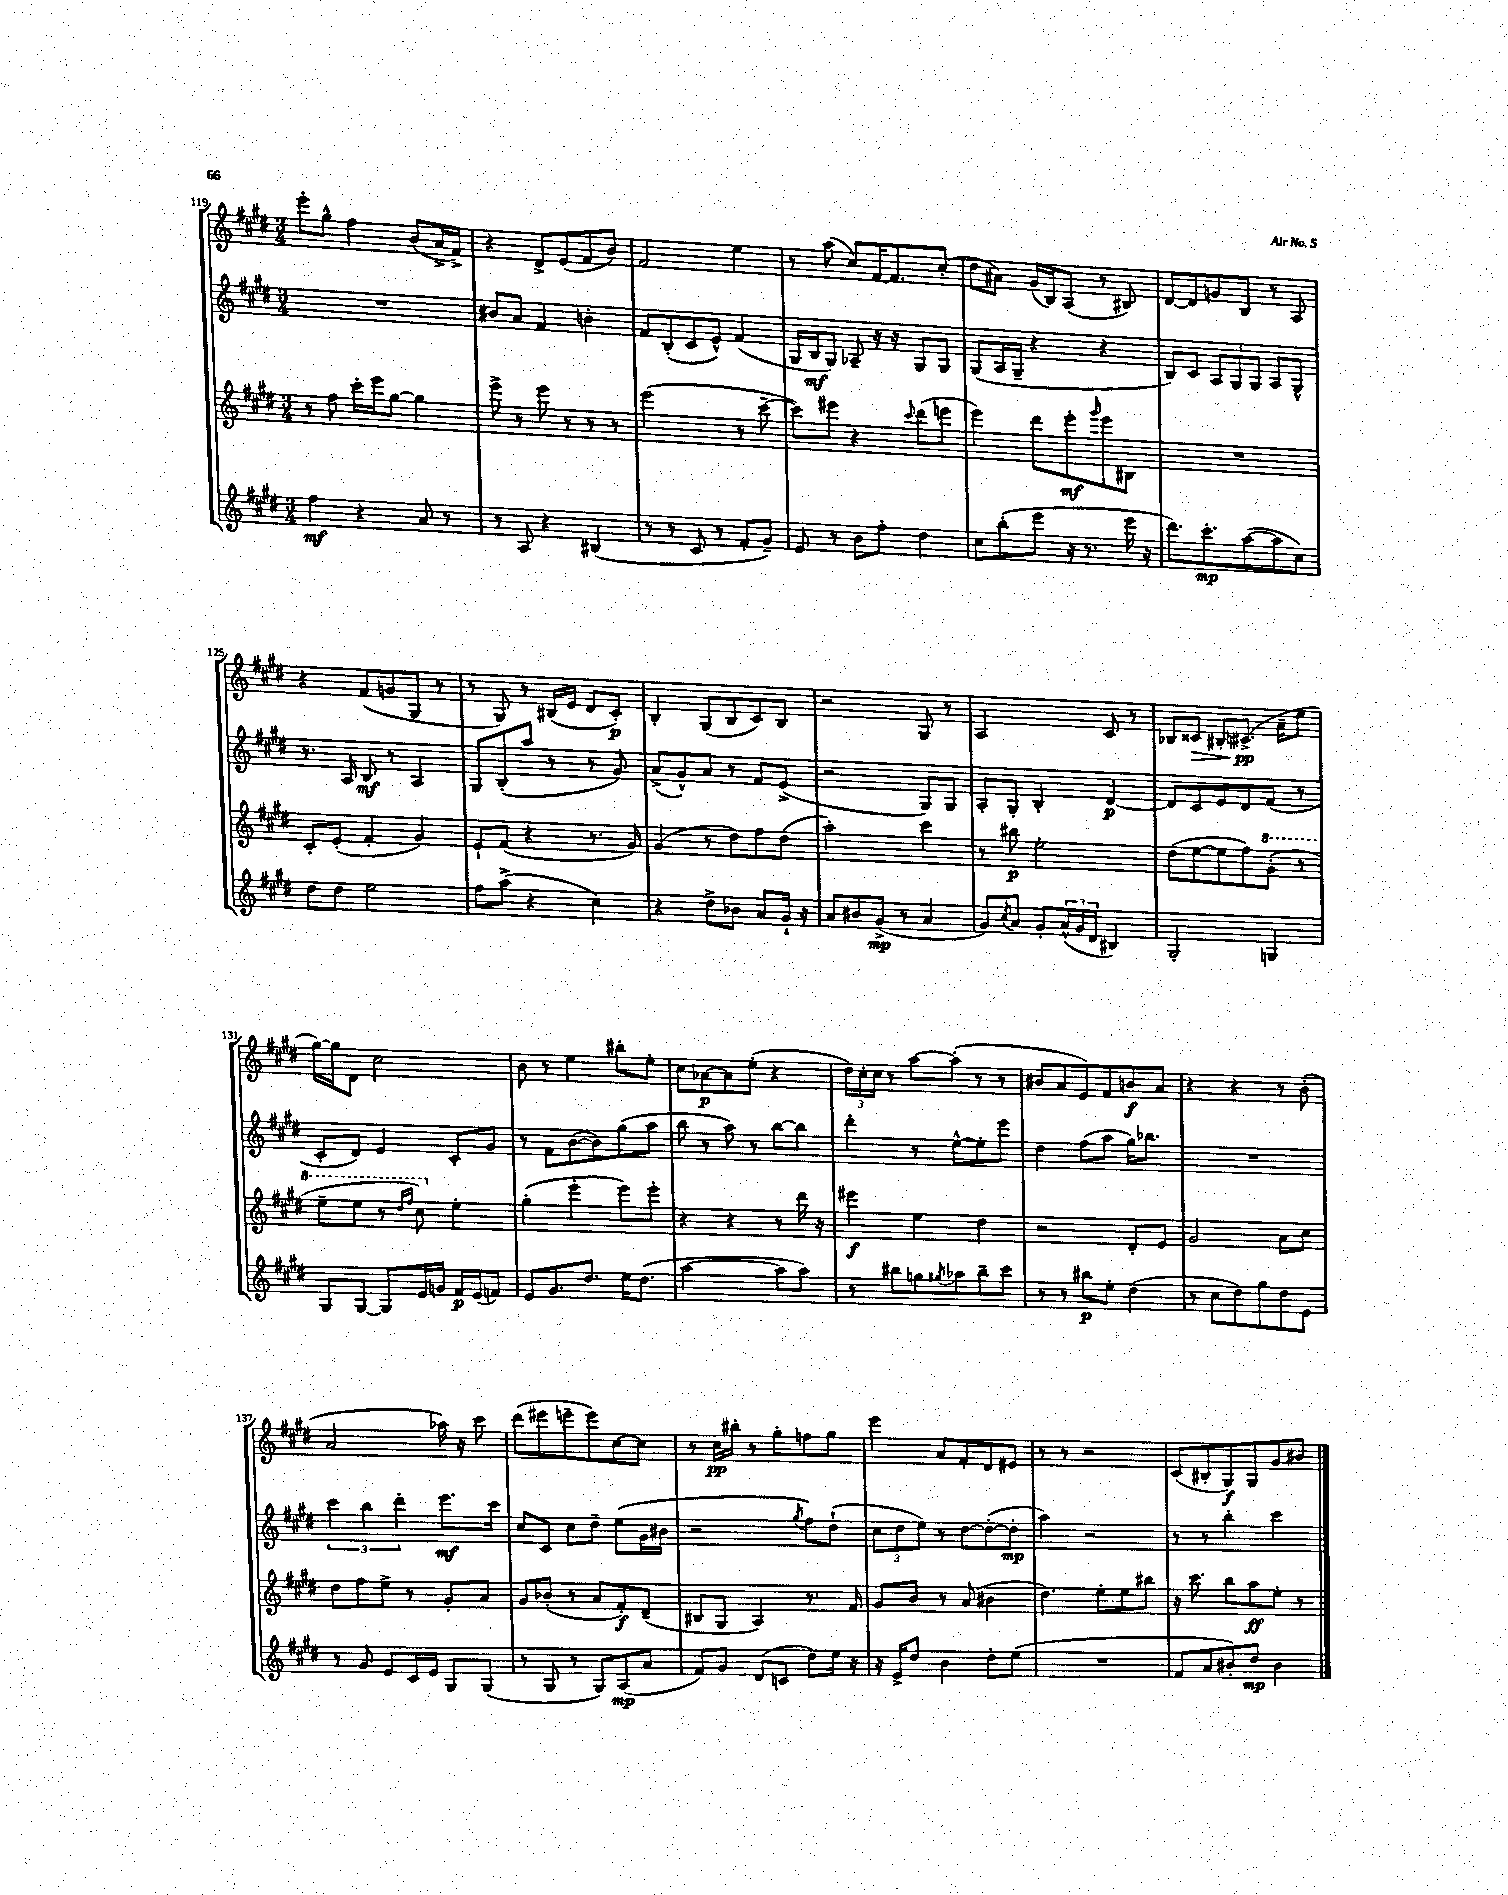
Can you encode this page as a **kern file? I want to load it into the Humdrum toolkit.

**kern	**kern	**kern	**kern
*staff4	*staff3	*staff2	*staff1
*clefG2	*clefG2	*clefG2	*clefG2
*k[f#c#g#d#]	*k[f#c#g#d#]	*k[f#c#g#d#]	*k[f#c#g#d#]
*M3/4	*M3/4	*M3/4	*M3/4
4ff#	8r	2.r	8eee'
.	8ff#	.	8gg#^^
4r	16ccc#'	.	4ff#
.	16eee	.	.
.	[8gg#	.	.
8a	4gg#]	.	(8b
8r	.	.	16a^
.	.	.	16f#^)
=	=	=	=
8r	8eee^	8b#	4r
8A	8r	8a	.
4r	8eee	4f#	8d#^
.	8r	.	(8e
(4B#	8r	4b'	8f#
.	8r	.	8b)
=	=	=	=
8r	(2eee	8f#	2f#
8r	.	(8B'	.
8c#	.	8c#	.
8r	.	8e^^)	.
8f#'	8r	(4f#	4ee
8g#~)	[8ccc#~	.	.
=	=	=	=
8e	8ccc#])	16G#	8r
.	.	16B	.
8r	8eee#	8G#)	(8aa
8b	4r	8A-~	8cc#)
8ff#'	.	16r	[16f#
.	.	16r	8.f#]
.	8qqccc#	.	.
4dd#	(8ddd#	8G#	.
.	8eee	8G#	(8cc#'
=	=	=	=
8cc#	4eee)	(8G#	8dd#
(8bb'	.	16A	8a#)
.	.	16G#~	.
8eee	8ddd#	4r	(16g#
.	.	.	16B)
16r	8eee'	.	(8A
8.r	.	.	.
.	16qqggg#	.	.
.	8eee	4r	8r
16eee	8B#	.	8B#)
16r	.	.	.
=	=	=	=
8.ddd#)	2.r	8B)	[8d#
.	.	8c#	8d#]
8.ccc#'	.	.	.
.	.	12A	8g
.	.	12G#	.
([8aa	.	.	8B
.	.	12G#	.
8aa]	.	8A	8r
8cc#)	.	8G#^^	8A
=	=	=	=
8dd#	8c#'	8.r	4r
8dd#	(8e'	.	.
.	.	16A	.
2ee	4f#'	8B	(8f#
.	.	8r	8g
.	4g#)	4A	8G#
.	.	.	8r
=	=	=	=
8ff#	8e`	8G#	8r
(8aa^	(8f#	(8B'	8G#)
4r	4r	8aa	8r
.	.	8r	(16B#
.	.	.	16e
4cc#)	8.r	8r	8d#
.	.	8g#)	8c#')
.	16g#)	.	.
=	=	=	=
4r	(4g#	(8a^	4B'
.	.	8g#^^)	.
8dd#^	8r	8a	(8G#
8b-	8dd#)	8r	8B
8a	8ff#	8f#	8c#)
16g#`	(8dd#	(8e^	8B
16r	.	.	.
=	=	=	=
8a	2aa')	2r	2r
8b#	.	.	.
(8g#^	.	.	.
8r	.	.	.
4a	4ccc#	8G#)	8G#
.	.	8G#	8r
=	=	=	=
8g#)	8r	8A'	2A
8qcc#	.	.	.
8a	8bb#	8G#'	.
8g#'	2ee'	4B'	.
(24a^^	.	.	.
24g#	.	.	.
24d#	.	.	.
4B#)	.	[4d#	8c#
.	.	.	8r
=	=	=	=
2G#'	(8dd#	8d#]	8B-
.	[8ee	8c#	8c##
.	8ee]	8e	8B#'
.	8ff#)	8d#	(8.c#^
4G	(8gg#'	(8f#	.
.	.	.	16a~
.	8r	8r	8ee
=	=	=	=
8G#	8eee~	8c#'	[16gg#)
.	.	.	16gg#]
[8G#	8eee	8d#)	8d#
8G#]	8r	4e	2cc#
.	16qqddd#	.	.
.	16qqfff#	.	.
16e	8ccc#)	.	.
16g	.	.	.
16f#	4ee'	8c#'	.
(16e	.	.	.
8f)	.	8g#	.
=	=	=	=
8e	(4gg#'	8r	8b
8.g#	.	8f#	8r
.	4eee'	([8b	4ee
8.dd#	.	.	.
.	.	8b])	.
16ee	8eee)	(8gg#	8bb#'
(8.dd#	.	.	.
.	8eee'	8aa	8ee'
=	=	=	=
[2aa	4r	8bb	8cc#
.	.	8r	[8a-
.	4r	8aa)	8a-]
.	.	8r	(8ee'
8aa]	8r	[8bb	4r
8aa)	16ddd#	8bb]	.
.	16r	.	.
=	=	=	=
8r	4eee#	4ddd#'	24dd#)
.	.	.	24cc#'
.	.	.	24cc#
8bb#	.	.	8r
8gg	4ee	8r	[8aa
8qgg#	.	.	.
8aa-	.	[8ee^^	(8aa']
8bb#~	4dd#	8ee']	8r
8ccc#	.	8eee	8r
=	=	=	=
8r	2r	4dd#	8b#
8r	.	.	8a
8bb#	.	(8ff#	8e)
8ee'	.	8aa	8f#
(4dd#	8d#'	16gg#)	8b
.	.	8.bb-	.
.	8e	.	8a
=	=	=	=
8r	2g#	2.r	4r
8cc#	.	.	.
8dd#)	.	.	4r
8gg#	.	.	.
8dd#	8a	.	8r
8e	8cc#	.	(8b'
=	=	=	=
8r	8dd#	6ccc#	2a
8g#	8ff#	.	.
.	.	6bb	.
8e	8ee^	.	.
.	.	6ddd#'	.
16c#	8r	.	.
16e	.	.	.
8G#	8g#'	8.eee	16aa-)
.	.	.	16r
(8G#	8a	.	8ccc#
.	.	16ccc#	.
=	=	=	=
8r	8g#	8cc#	(8ddd#
8G#	(8b-'	8c#	8eee#
8r	8r	8cc#	8eee~
8G#)	8a	8dd#~	8eee)
(8A	8f#')	(8ee	[8cc#
8a	(8d#~	16g#	8cc#]
.	.	16b#	.
=	=	=	=
8f#)	8B#	2r	8r
8g#	8G#	.	16cc#
.	.	.	16bb#'
(8d#	4A)	.	8r
8c	.	.	8gg#'
.	.	8qgg#	.
8dd#)	8.r	8ff#)	8ff
16ee	.	(8dd#`	8gg#
16r	16f#	.	.
=	=	=	=
16r	8g#	12cc#	4eee
16e^	.	.	.
.	.	12dd#	.
8dd#	8b	.	.
.	.	12ee)	.
4b	8r	8r	8a
.	(8a	[8dd#	8f#'
8dd#'	4b#	(8dd#'_	8d#
(8ee	.	8dd#']	8e#
=	=	=	=
2.r	4.dd#)	4aa)	8r
.	.	.	8r
.	.	2r	2r
.	8ee'	.	.
.	8ee	.	.
.	8bb#	.	.
=	=	=	=
8f#	16r	8r	(8c#
.	8.ccc#	.	.
8a	.	8r	8B#'
8b#')	8bb	4bb'	8G#)
8dd#	8aa	.	8G#
4b#	8ee'	4ccc#	8g#
.	8r	.	8b#
==	==	==	==
*-	*-	*-	*-
